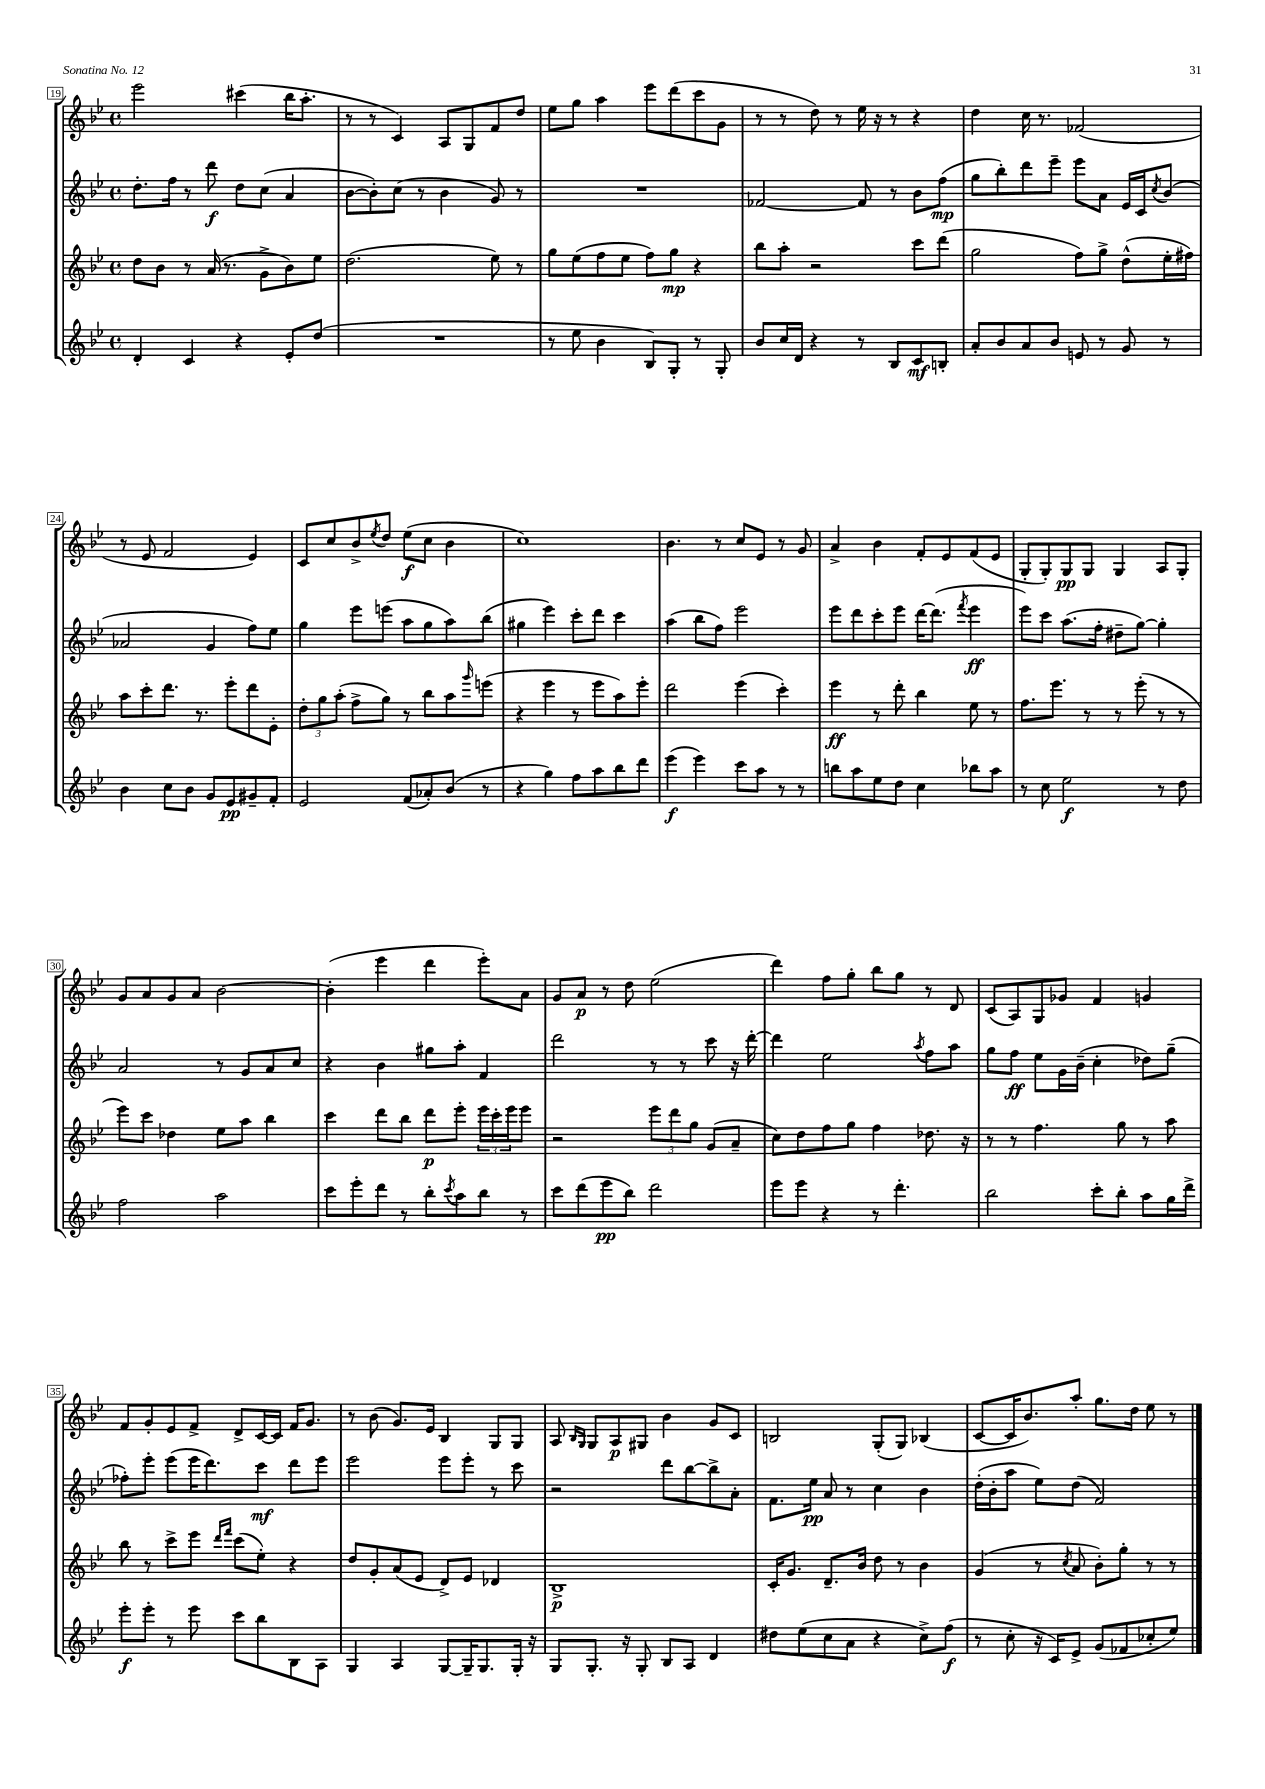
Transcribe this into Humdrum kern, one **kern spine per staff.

**kern	**dynam	**kern	**dynam	**kern	**dynam	**kern	**dynam
*part4	*part4	*part3	*part3	*part2	*part2	*part1	*part1
*staff4	*staff4	*staff3	*staff3	*staff2	*staff2	*staff1	*staff1
*clefG2	*	*clefG2	*	*clefG2	*	*clefG2	*
*k[b-e-]	*	*k[b-e-]	*	*k[b-e-]	*	*k[b-e-]	*
*M4/4	*	*M4/4	*	*M4/4	*	*M4/4	*
*met(c)	*	*met(c)	*	*met(c)	*	*met(c)	*
=19	=19	=19	=19	=19	=19	=19	=19
4d'/	.	8dd\L	.	8.dd'\L	.	2eee-\	.
.	.	8b-\J	.	.	.	.	.
.	.	.	.	16ff\Jk	.	.	.
4c/	.	8r	.	8r	.	.	.
.	.	(16a/	.	8ddd\	f	.	.
.	.	8.r	.	.	.	.	.
4r	.	.	.	8dd\L	.	(4ccc#X\	.
.	.	8g^\L	.	(8cc\J	.	.	.
8e-'/L	.	8b-\)	.	4a/	.	16bb-\KL	.
.	.	.	.	.	.	8.aa'\J	.
(8dd/J	.	8ee-\J	.	.	.	.	.
=20	=20	=20	=20	=20	=20	=20	=20
1r	.	(2.dd\	.	[8b-\L	.	8r	.
.	.	.	.	8b-'\])	.	8r	.
.	.	.	.	(8cc\J	.	4c/)	.
.	.	.	.	8r	.	.	.
.	.	.	.	4b-\	.	8A/L	.
.	.	.	.	.	.	8G/	.
.	.	8ee-\)	.	8g/)	.	8f/	.
.	.	8r	.	8r	.	8dd/J	.
=21	=21	=21	=21	=21	=21	=21	=21
8r	.	8gg\L	.	1r	.	8ee-\L	.
8ee-\	.	(8ee-\	.	.	.	8gg\J	.
4b-\	.	8ff\	.	.	.	4aa\	.
.	.	8ee-\J	.	.	.	.	.
8B-/L)	.	8ff\L)	.	.	.	8eee-\L	.
8G'/J	.	8gg\J	mp	.	.	(8ddd\	.
8r	.	4r	.	.	.	8ccc\	.
8G'/	.	.	.	.	.	8g\J	.
=22	=22	=22	=22	=22	=22	=22	=22
8b-/L	.	8bb-\L	.	[2f-X/	.	8r	.
16cc/L	.	8aa'\J	.	.	.	8r	.
16d/JJ	.	.	.	.	.	.	.
4r	.	2r	.	.	.	8dd\)	.
.	.	.	.	.	.	8r	.
8r	.	.	.	8f-/]	.	16ee-\	.
.	.	.	.	.	.	16r	.
8B-/L	.	.	.	8r	.	8r	.
8c/	mf	8ccc\L	.	8b-\L	.	4r	.
8Bn'/J	.	(8ddd\J	.	(8ff\J	mp	.	.
=23	=23	=23	=23	=23	=23	=23	=23
8a'/L	.	2gg\	.	8gg\L	.	4dd\	.
8b-/	.	.	.	8bb-'\)	.	.	.
8a/	.	.	.	8ddd\	.	16cc\	.
.	.	.	.	.	.	8.r	.
8b-/J	.	.	.	8eee-~\J	.	.	.
8en/	.	8ff\L)	.	8eee-\L	.	(2f-X/	.
8r	.	8gg^\J	.	8a\J	.	.	.
8g/	.	(8dd^^\L	.	16e-/LL	.	.	.
.	.	.	.	16c/J	.	.	.
.	.	.	.	8qcc/	.	.	.
8r	.	16ee-'\L	.	(8b-/J	.	.	.
.	.	16ff#X\JJ)	.	.	.	.	.
!!LO:LB:g=z
=24	=24	=24	=24	=24	=24	=24	=24
4b-\	.	8aa\L	.	2a-X/	.	8r	.
.	.	8ccc'\	.	.	.	8e-/	.
8cc\L	.	8.ddd\J	.	.	.	2f/	.
8b-\J	.	.	.	.	.	.	.
.	.	8.r	.	.	.	.	.
8g/L	.	.	.	4g/	.	.	.
8e-/	pp	8eee-'\L	.	.	.	.	.
8g#X~/	.	8ddd\	.	8ff\L)	.	4e-/)	.
8f'/J	.	8e-'\J	.	8ee-\J	.	.	.
=25	=25	=25	=25	=25	=25	=25	=25
2e-/	.	12dd'\L	.	4gg\	.	8c/L	.
.	.	12gg\	.	.	.	.	.
.	.	.	.	.	.	8cc/	.
.	.	(12aa'\J	.	.	.	.	.
.	.	8ff^\L	.	8eee-\L	.	8b-^/	.
.	.	.	.	.	.	8qee-/	.
.	.	8gg\J)	.	(8eeen\J	.	8dd/J	.
(8f/L	.	8r	.	8aa\L	.	(8ee-\L	f
8a-X'/)	.	8bb-\L	.	8gg\	.	8cc\J	.
(8b-/J	.	8aa\	.	8aa\)	.	4b-\	.
.	.	16qqggg/	.	.	.	.	.
8r	.	(8eeen\J	.	(8bb-\J	.	.	.
=26	=26	=26	=26	=26	=26	=26	=26
4r	.	4r	.	4gg#X\	.	1cc)	.
4gg\)	.	4eee-\	.	4eee-\)	.	.	.
8ff\L	.	8r	.	8ccc'\L	.	.	.
8aa\	.	8eee-\L	.	8ddd\J	.	.	.
8bb-\	.	8aa\)	.	4ccc\	.	.	.
8ddd\J	.	8eee-'\J	.	.	.	.	.
=27	=27	=27	=27	=27	=27	=27	=27
(4eee-\	f	2ddd\	.	(4aa\	.	4.b-\	.
4eee-\)	.	.	.	8bb-\L	.	.	.
.	.	.	.	8ff\J)	.	8r	.
8ccc\L	.	(4eee-\	.	2eee-\	.	8cc/L	.
8aa\J	.	.	.	.	.	8e-/J	.
8r	.	4ccc'\)	.	.	.	8r	.
8r	.	.	.	.	.	8g/	.
=28	=28	=28	=28	=28	=28	=28	=28
8bbn\L	.	4eee-\	ff	8eee-\L	.	4a^/	.
8aa\	.	.	.	8ddd\	.	.	.
8ee-\	.	8r	.	8ccc'\	.	4b-\	.
8dd\J	.	8ddd'\	.	8eee-\J	.	.	.
4cc\	.	4bb-\	.	[16ddd\KL	.	8f'/L	.
.	.	.	.	(8.ddd\J]	.	.	.
.	.	.	.	.	.	8e-/	.
.	.	.	.	8qfff/	.	.	.
8bb-X\L	.	8ee-\	.	4eee-\	ff	(8f/	.
8aa\J	.	8r	.	.	.	8e-/J	.
=29	=29	=29	=29	=29	=29	=29	=29
8r	.	8.ff\L	.	8eee-\L)	.	8G'/L	.
8cc\	.	.	.	8ccc\J	.	8G'/)	.
.	.	8.eee-\J	.	.	.	.	.
2ee-\	f	.	.	(8.aa\L	.	8G/	pp
.	.	8r	.	.	.	8G/J	.
.	.	.	.	16ff'\Jk	.	.	.
.	.	8r	.	8dd#X~\L	.	4G/	.
.	.	(8eee-'\	.	[8gg\J)	.	.	.
8r	.	8r	.	4gg'\]	.	8A/L	.
8dd\	.	8r	.	.	.	8G'/J	.
!!LO:LB:g=z
=30	=30	=30	=30	=30	=30	=30	=30
2ff\	.	8eee-\L)	.	2a/	.	8g/L	.
.	.	8ccc\J	.	.	.	8a/	.
.	.	4dd-X\	.	.	.	8g/	.
.	.	.	.	.	.	8a/J	.
2aa\	.	8ee-\L	.	8r	.	[2b-\	.
.	.	8aa\J	.	8g/L	.	.	.
.	.	4bb-\	.	8a/	.	.	.
.	.	.	.	8cc/J	.	.	.
=31	=31	=31	=31	=31	=31	=31	=31
8ccc\L	.	4ccc\	.	4r	.	(4b-'\]	.
8eee-'\	.	.	.	.	.	.	.
8ddd\J	.	8ddd\L	.	4b-\	.	4eee-\	.
8r	.	8bb-\J	.	.	.	.	.
8bb-'\L	.	8ddd\L	p	8gg#X\L	.	4ddd\	.
8qccc/	.	.	.	.	.	.	.
8aa\	.	8eee-'\J	.	8aa'\J	.	.	.
8bb-\J	.	24eee-\LL	.	4f/	.	8eee-'\L)	.
.	.	24ccc'\	.	.	.	.	.
.	.	24eee-\J	.	.	.	.	.
8r	.	8eee-\J	.	.	.	8a\J	.
=32	=32	=32	=32	=32	=32	=32	=32
8ccc\L	.	2r	.	2ddd\	.	8g/L	.
(8ddd\	.	.	.	.	.	8a/J	p
8eee-\	pp	.	.	.	.	8r	.
8bb-\J)	.	.	.	.	.	8dd\	.
2ddd\	.	12eee-\L	.	8r	.	(2ee-\	.
.	.	12ddd\	.	.	.	.	.
.	.	.	.	8r	.	.	.
.	.	12gg\J	.	.	.	.	.
.	.	(8g/L	.	8ccc\	.	.	.
.	.	8a~/J	.	16r	.	.	.
.	.	.	.	[16ddd'\	.	.	.
=33	=33	=33	=33	=33	=33	=33	=33
8eee-\L	.	8cc\L)	.	4ddd\]	.	4ddd\)	.
8eee-\J	.	8dd\	.	.	.	.	.
4r	.	8ff\	.	2ee-\	.	8ff\L	.
.	.	8gg\J	.	.	.	8gg'\J	.
8r	.	4ff\	.	.	.	8bb-\L	.
4.ddd'\	.	.	.	.	.	8gg\J	.
.	.	.	.	8qaa/	.	.	.
.	.	8.dd-X\	.	8ff\L	.	8r	.
.	.	.	.	8aa\J	.	8d/	.
.	.	16r	.	.	.	.	.
=34	=34	=34	=34	=34	=34	=34	=34
2bb-\	.	8r	.	8gg\L	.	(8c/L	.
.	.	8r	.	8ff\J	ff	8A/)	.
.	.	4.ff\	.	8ee-\L	.	8G/	.
.	.	.	.	16g\L	.	8g-X/J	.
.	.	.	.	(16b-~\JJ	.	.	.
8ccc'\L	.	.	.	4cc'\	.	4f/	.
8bb-'\J	.	8gg\	.	.	.	.	.
8aa\L	.	8r	.	8dd-X\L)	.	4gn/	.
16gg\L	.	8aa\	.	(8gg~\J	.	.	.
16ddd^\JJ	.	.	.	.	.	.	.
!!LO:LB:g=z
=35	=35	=35	=35	=35	=35	=35	=35
8eee-'\L	f	8bb-\	.	8ff-X'\L)	.	8f/L	.
8eee-'\J	.	8r	.	8eee-'\J	.	8g'/	.
8r	.	8ccc^\L	.	(8eee-\L	.	8e-/	.
8eee-\	.	8eee-\J	.	16eee-\K	.	8f^/J	.
.	.	.	.	8.ddd\)	.	.	.
.	.	16qqddd/LL	.	.	.	.	.
.	.	16qqfff/JJ	.	.	.	.	.
8ccc\L	.	(8ccc\L	.	.	.	8d^/L	.
8bb-\	.	8ee-'\J)	.	8ccc\J	mf	[16c/L	.
.	.	.	.	.	.	16c/JJ]	.
8B-\	.	4r	.	8ddd\L	.	16f/KL	.
.	.	.	.	.	.	8.g/J	.
8A\J	.	.	.	8eee-\J	.	.	.
=36	=36	=36	=36	=36	=36	=36	=36
4G/	.	8dd/L	.	2eee-\	.	8r	.
.	.	8g'/	.	.	.	(8b-\	.
4A/	.	(8a/	.	.	.	8.g/L)	.
.	.	8e-/J	.	.	.	.	.
.	.	.	.	.	.	16e-/Jk	.
[8G/L	.	8d^/L)	.	8eee-\L	.	4B-/	.
16G~/K]	.	8e-/J	.	8eee-'\J	.	.	.
8.G/	.	.	.	.	.	.	.
.	.	4d-X/	.	8r	.	8G/L	.
16G'/Jk	.	.	.	8ccc\	.	8G/J	.
16r	.	.	.	.	.	.	.
=37	=37	=37	=37	=37	=37	=37	=37
8G/L	.	1B-^	p	2r	.	8A/	.
.	.	.	.	.	.	16qqB-/LL	.
.	.	.	.	.	.	16qqG/JJ	.
8.G'/J	.	.	.	.	.	8G/L	.
.	.	.	.	.	.	8A/	p
16r	.	.	.	.	.	.	.
8G'/	.	.	.	.	.	8G#X/J	.
8B-/L	.	.	.	8ddd\L	.	4b-\	.
8A/J	.	.	.	[8bb-\	.	.	.
4d/	.	.	.	8bb-^\]	.	8g/L	.
.	.	.	.	8a'\J	.	8c/J	.
=38	=38	=38	=38	=38	=38	=38	=38
8dd#X\L	.	16c'/KL	.	8.f\L	.	2Bn/	.
.	.	8.g/J	.	.	.	.	.
(8ee-\	.	.	.	.	.	.	.
.	.	.	.	16ee-\Jk	pp	.	.
8cc\	.	8.d~/L	.	8a/	.	.	.
8a\J	.	.	.	8r	.	.	.
.	.	16b-/Jk	.	.	.	.	.
4r	.	8dd\	.	4cc\	.	(8G'/L	.
.	.	8r	.	.	.	8G/J)	.
8cc^\L)	.	4b-\	.	4b-\	.	(4B-X/	.
(8ff\J	f	.	.	.	.	.	.
=39	=39	=39	=39	=39	=39	=39	=39
8r	.	(4g/	.	(16dd'\LL	.	[8c/L	.
.	.	.	.	16b-'\J	.	.	.
8cc'\	.	.	.	8aa\J	.	16c/K]	.
.	.	.	.	.	.	8.b-/)	.
16r	.	8r	.	8ee-\L)	.	.	.
16c/KL)	.	.	.	.	.	.	.
.	.	8qcc/	.	.	.	.	.
8e-^/J	.	8a/	.	(8dd\J	.	8aa'/J	.
(8g/L	.	8b-'\L)	.	2f/)	.	8.gg\L	.
8f-X/	.	8gg'\J	.	.	.	.	.
.	.	.	.	.	.	16dd\Jk	.
8cc-X'/	.	8r	.	.	.	8ee-\	.
8ee-/J)	.	8r	.	.	.	8r	.
==	==	==	==	==	==	==	==
*-	*-	*-	*-	*-	*-	*-	*-
